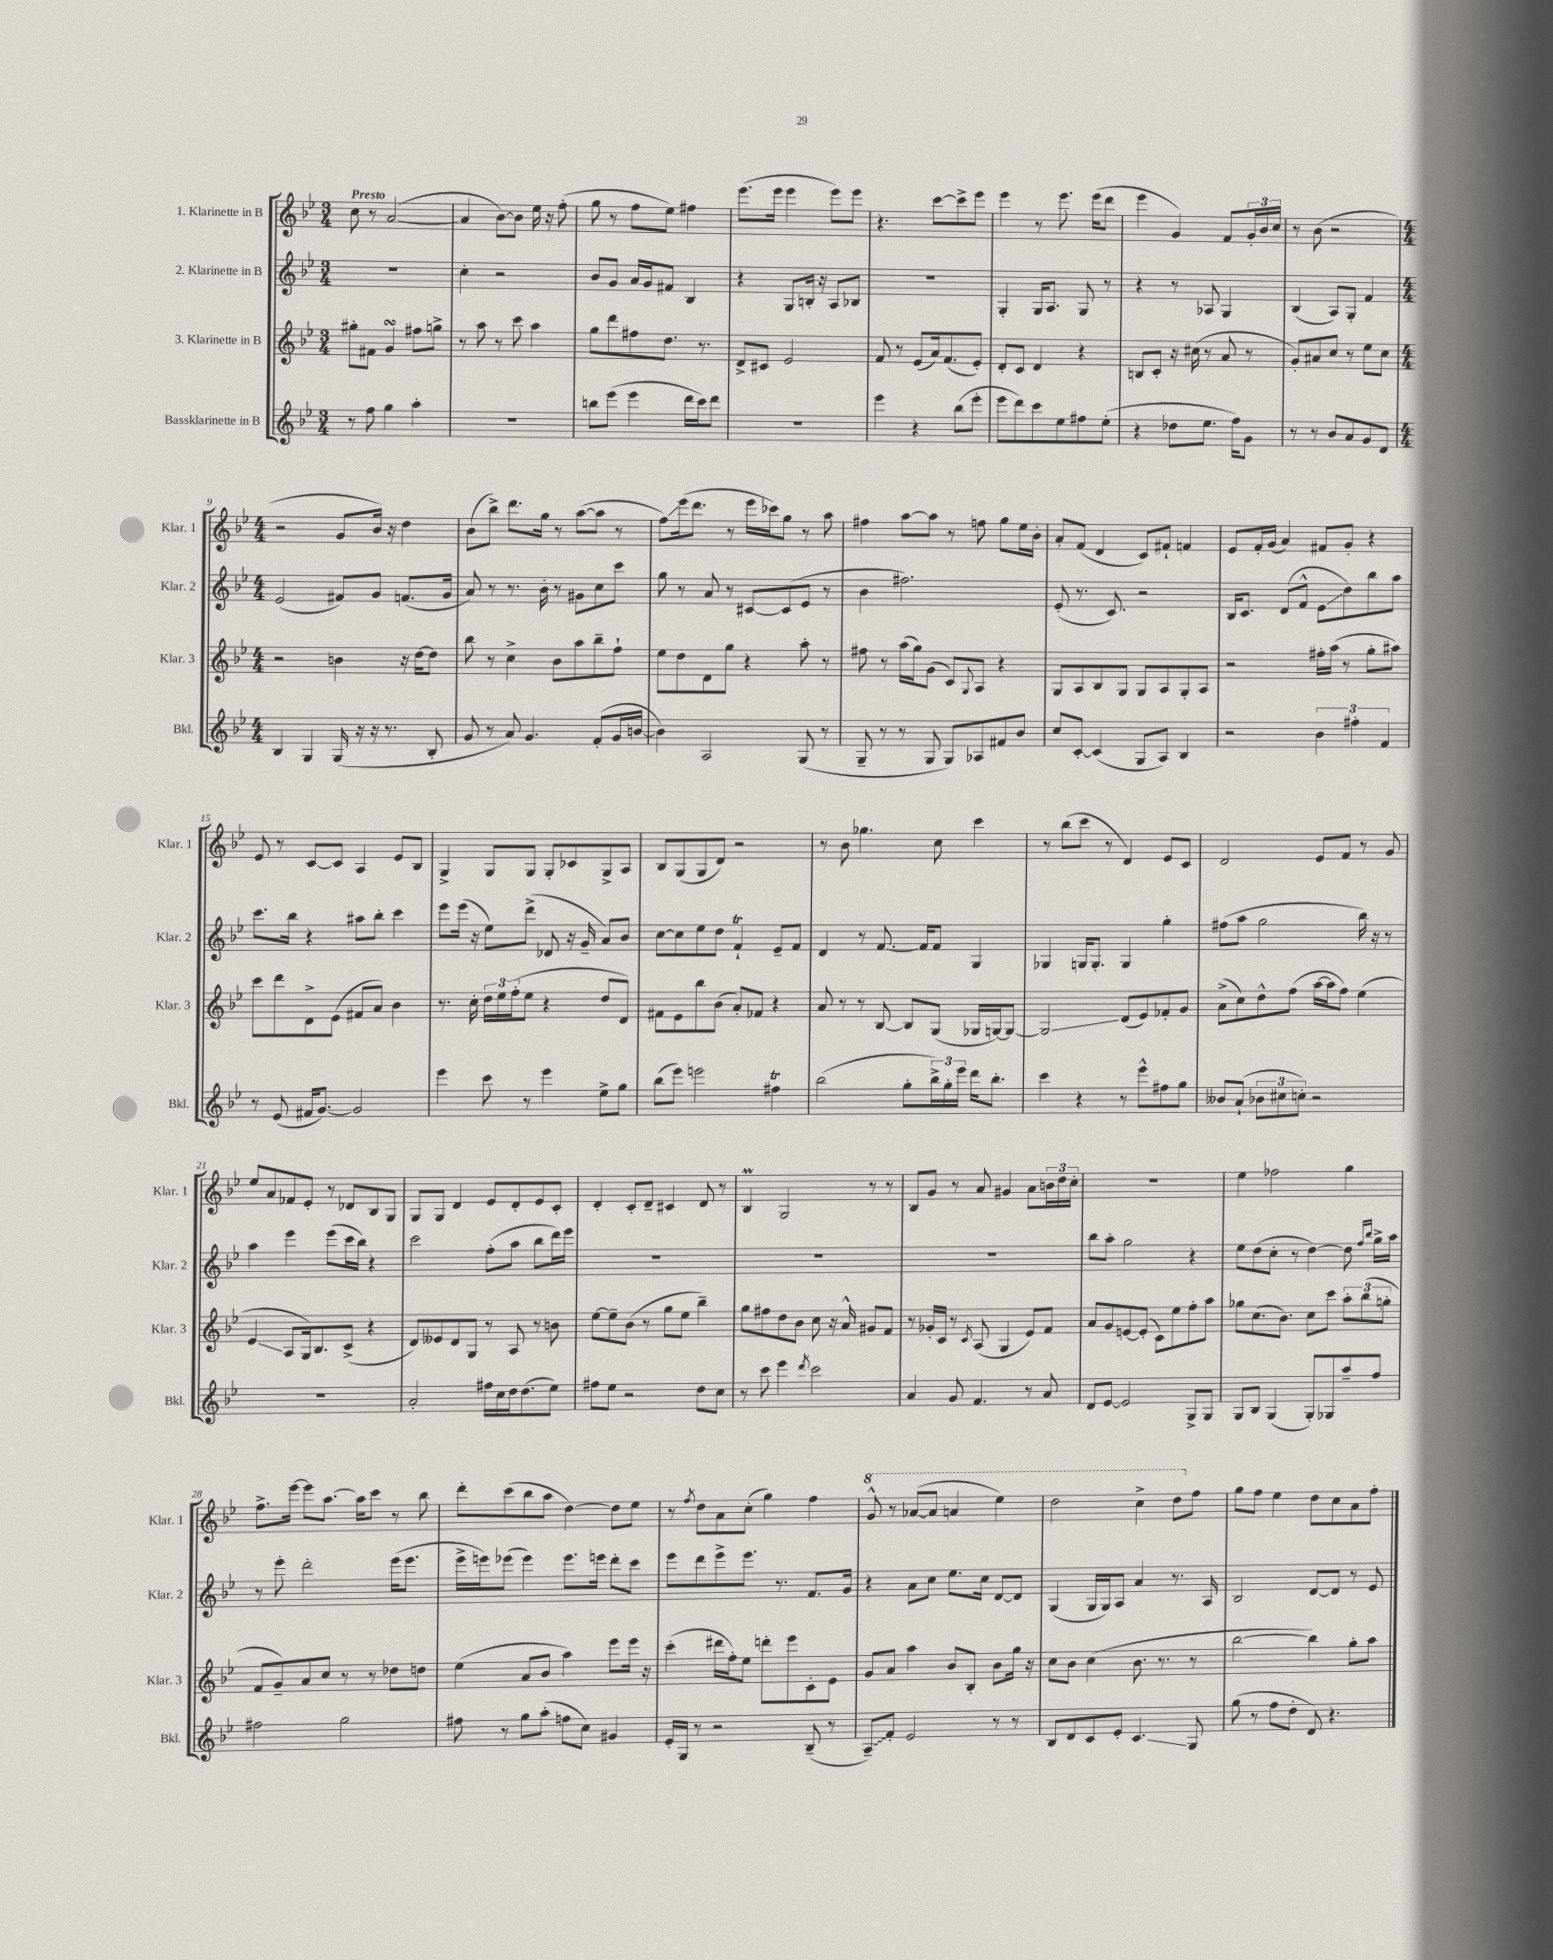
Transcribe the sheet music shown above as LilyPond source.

<<
\new StaffGroup <<
\new Staff = "s0" \with { instrumentName = "1. Klarinette in B" shortInstrumentName = "Klar. 1" } {
    \clef treble \key bes \major \numericTimeSignature \time 3/4 \tempo "Presto"
    c''8 r8 a'2~( |
    a'4 bes'8~) bes'8 ees''16 r16 f''8-.( |
    g''8 r8 f''8 ees''8) fis''4 |
    ees'''8.( ees'''16 ees'''4 ees'''8) ees'''8 |
    r4. c'''8~ c'''8-> ees'''8 |
    ees'''4 r8 ees'''8. ees'''16( d'''8 |
    ees'''4 g'4) f'8 \tuplet 3/2 { g'16-. bes'16 c''16 } |
    r8 bes'8( r2 |
    \numericTimeSignature \time 4/4 r2 g'8 bes'16) r16 d''4 |
    bes'8( bes''8->) d'''8. g''16 r8 a''8~( a''8 r8 |
    f''8\glissando) ees'''16( d'''8. r8 ees'''16 ces'''16) g''8 r8 a''8 |
    fis''4 a''8~ a''8 r8 f''8 g''8 ees''16 bes'16-. |
    a'8-. f'8( d'4 c'8) fis'8-! f'4 |
    ees'8 f'16-. g'16( a'4) fis'8 g'8-. r4 |
    ees'8 r8 c'8~ c'8 a4 ees'8 bes8 |
    g4-> g8 g8 g8-. ces'8 g8-> a8 |
    bes8 g8( g8 d'8) r2 |
    r8 bes'8 ges''4. c''8 c'''4 |
    r8 bes''8( c'''8 r8 d'4) ees'8 c'8 |
    d'2 ees'8 f'8 r8 g'8 |
    ees''8 a'8 fes'8 ees'8-. r8 des'8 bes8 g8 |
    g8 g8 d'4 ees'8 d'8-. ees'8 c'8-. |
    d'4-. c'8-. d'8-- cis'4 d'8 r8 |
    bes4\prall g2 r8 r8 |
    bes8 g'8 r8 a'8 gis'4 a'8 \tuplet 3/2 { b'16 d''16 c''16-. } |
    R1 |
    ees''4 fes''2 g''4 |
    f''8.-> ees'''16~ ees'''8 a''8.~ a''16 c'''8 r8 bes''8 |
    d'''8-. c'''8( bes''8 a''8 d''4~) d''8 ees''8 |
    r8 \acciaccatura { f''8 } d''8 a'8 c''8-.( g''4) f''4 |
    \ottava #1 g''8-^ r8 aes''8~( aes''8 a''4 ees'''4) |
    d'''2 c'''4-> d'''8 \ottava #0 f''8 |
    g''8 f''8 ees''4 d''8 c''8 a'8 f''8-. \bar "|." |
}
\new Staff = "s1" \with { instrumentName = "2. Klarinette in B" shortInstrumentName = "Klar. 2" } {
    \clef treble \key bes \major \numericTimeSignature \time 3/4
    R2. |
    c''4-. r2 |
    bes'8 g'8 a'16 g'16 fis'8 bes4 |
    r4 g8 b16-. r16 a8 bes8 |
    R2. |
    g4-. g16 a8. g8 r8 |
    r4 r8 aes8 g4 |
    bes4( a8) g8-. f'4 |
    \numericTimeSignature \time 4/4 ees'2( fis'8) g'8 f'8.( g'16 |
    a'8) r8 r8. bes'16-. r8 gis'8 c''8 c'''8 |
    g''8 r8 a'8 r8 cis'8~ cis'8( ees'8 r8 |
    bes'4 fis''2.) |
    ees'8-.( r8. c'8.) r2 |
    bes16 c'8. d'8( f'8-^ ees'8\glissando d''8) bes''8 a''8 |
    c'''8. bes''16 r4 ais''8 bes''8-. c'''4 |
    ees'''8 ees'''16( r16 ees''8) d'''8->( des'8 r16 g'16-- a'8) bes'8 |
    c''8~ c''8 ees''8 d''8 f'4-!\trill ees'8-- f'8 |
    d'4 r8 f'8.~ f'16 f'8 g4 |
    ges4 g16 g8.-. g4 g''4-. |
    fis''8( a''8 g''2 bes''16) r16 r8 |
    a''4 ees'''4 ees'''8( c'''16 bes''16) r4 |
    c'''2 f''8-.( a''8 bes''8 d'''16) ees'''16 |
    R1 |
    R1 |
    R1 |
    bes''8 a''8-. g''2 r4 |
    ees''8 d''8( c''8-. r8 d''4~) d''8 \grace { f''16 bes''16 } g''16-> a''16 |
    r8 ees'''8-. d'''2-. ees'''16( ees'''8. |
    ees'''16-> e'''16) ees'''8( ees'''4) ees'''8. e'''16 d'''8-. c'''8 |
    ees'''8 d'''8 ees'''8-> ees'''8. r8. f'8. g'16 |
    r4 a'8 c''8 ees''8. c''16 d'8~ d'8 |
    g4( g16 g16) a8 a'4 r8. a16 |
    bes2 d'8~ d'8 r8 ees'8 \bar "|." |
}
\new Staff = "s2" \with { instrumentName = "3. Klarinette in B" shortInstrumentName = "Klar. 3" } {
    \clef treble \key bes \major \numericTimeSignature \time 3/4
    gis''8-. fis'8 g'4\turn fis''8 g''8-> |
    r8 a''8 r8 c'''8 a''4 |
    g''8 d'''8 fis''8 d''8. r8. |
    d'8-> cis'8 ees'2 |
    f'8 r8 ees'8( a'16) f'8.( ees'8-.) |
    d'8-. c'8 d'4 r4 |
    b8 c'8-. r16 cis''16( r8 a'8 r8 |
    g'8-.) ais'8 c''8 r8 ees''8 c''8 |
    \numericTimeSignature \time 4/4 r2 b'4 r16 d''16~ d''8 |
    bes''8 r8 c''4-> bes'8 a''8 bes''8-- f''8-! |
    ees''8 d''8 d'8 g''8 r4 a''8-. r8 |
    fis''8 r8 a''16( g''16) g'8( c'8) \appoggiatura { g8 } a8 r4 |
    g8 a8 bes8 g8 g8 a8 g8-. a8 |
    r2 fis''16-. a''16( r8 g''8-. ais''8) |
    c'''8 d'''8 d'8-> ees'8( fis'8 a'8) bes'4 |
    r8. c''16-. \tuplet 3/2 { d''16 ees''16 f''16-.( } ees''8 r4 d''8 d'8) |
    fis'8 ees'8 bes''8 bes'8( a'8-.) fes'8 r4 |
    a'8 r8 r8 bes8~ bes8 g8( ges16 g16~) g8~ |
    g2\glissando d'8( ees'8) fes'8-. g'8 |
    a'8->( c''8) d''8-^ f''8( a''16~ a''16 f''8) ees''4( |
    ees'4\glissando a8 g16) bes8. c'8->( r4 |
    d'8) eeses'8 d'8 g8 r8 a8 r8 b'8 |
    ees''8~ ees''8-- bes'8( r8 g''8 ees''8 bes''4--) |
    g''8 fis''8 d''8 bes'8 c''8 r16 a'16-^ gis'8 f'8 |
    r8 ges'16-. c'16 r8 \acciaccatura { c'8 } a8( g4 ees'8) f'8 |
    a'8 g'8 e'8~ e'8-.( c'8) ees''8 f''8-. a''8 |
    ges''8 c''8.( bes'8.) c''8 c'''8 \tuplet 3/2 { a''8-. bes''8( g''8-. } |
    f'8 g'8--) a'8 c''8 r8 r8 des''8 d''8 |
    ees''4( a'8 bes'8 a''4) ees'''8 ees'''16 r16 |
    c'''4-.( dis'''16 f''16-.) ees''8 d'''8-. ees'''8 c'8-. ees'8 |
    g'8 a'8 a''4 bes'8 bes8-. bes'8 g''16 r16 |
    c''8 bes'8 c''4( bes'8. r8. r8 |
    bes''2~ bes''4) g''8-. a''8 \bar "|." |
}
\new Staff = "s3" \with { instrumentName = "Bassklarinette in B" shortInstrumentName = "Bkl." } {
    \clef treble \key bes \major \numericTimeSignature \time 3/4
    r8 f''8 g''4 a''4-. |
    R2. |
    b''8 ees'''8( ees'''4 d'''16 c'''16) d'''8 |
    R2. |
    ees'''4 r4 bes''8( ees'''8-. |
    ees'''8 d'''8) c'''8 ees''8 fis''8 ees''8-.( |
    r4 des''8 ees''8. f''16) g'8 |
    r8 r8 bes'8 a'8 g'8 d'8 |
    \numericTimeSignature \time 4/4 bes4 g4 g16( r16 r16 r8. bes8-. |
    g'8 r8 a'8) g'4. f'8-.( g'16 b'16~ |
    b'4) a2 g8( r8 |
    g8-- r8 r8 g8 g8) aes8 fis'8 bes'8 |
    c''8 c'8~-. c'4( g8 a8) bes4 |
    r2 \tuplet 3/2 { bes'4 fis''4-. f'4 } |
    r8 ees'8( fis'16 g'8.~) g'2 |
    ees'''4 c'''8 r8 ees'''4 ees''8-> g''8 |
    bes''8( ees'''8) e'''2 fis''4\trill |
    bes''2( g''8-. \tuplet 3/2 { bes''16->) g''16-. ees'''16 } d'''16 bes''8.-. |
    c'''4 r4 r8 ees'''8-^ fis''8 g''8 |
    beses'8 a'8-!( \tuplet 3/2 { bes'8 cis''8 c''8-.) } r2 |
    R1 |
    a'2-. fis''16 c''16 d''16 d''8.( ees''8) |
    fis''8 ees''8 r2 d''8 c''8 |
    r8 c'''8 ees'''4 \acciaccatura { d'''8 } c'''2 |
    a'4 g'8 f'4. r8 a'8 |
    d'8 ees'8~ ees'2 g8-> g8 |
    g8 bes8 g4( g8-.) ges8 a''8-- f''8 |
    fis''2 g''2 |
    fis''8 r8 g''8 a''8-.( f''8 c''8) gis'4 |
    ees'16-. g16 r8 r2 bes8--( r8 |
    \once \override Glissando.style = #'zigzag a8--\glissando) f'8-. ees'2 r8 r8 |
    bes8 d'8 c'8 ees'8-. c'4.\glissando g8 |
    g''8( r8 f''8 d''8-. d'8) r4. \bar "|." |
}
>>
>>
